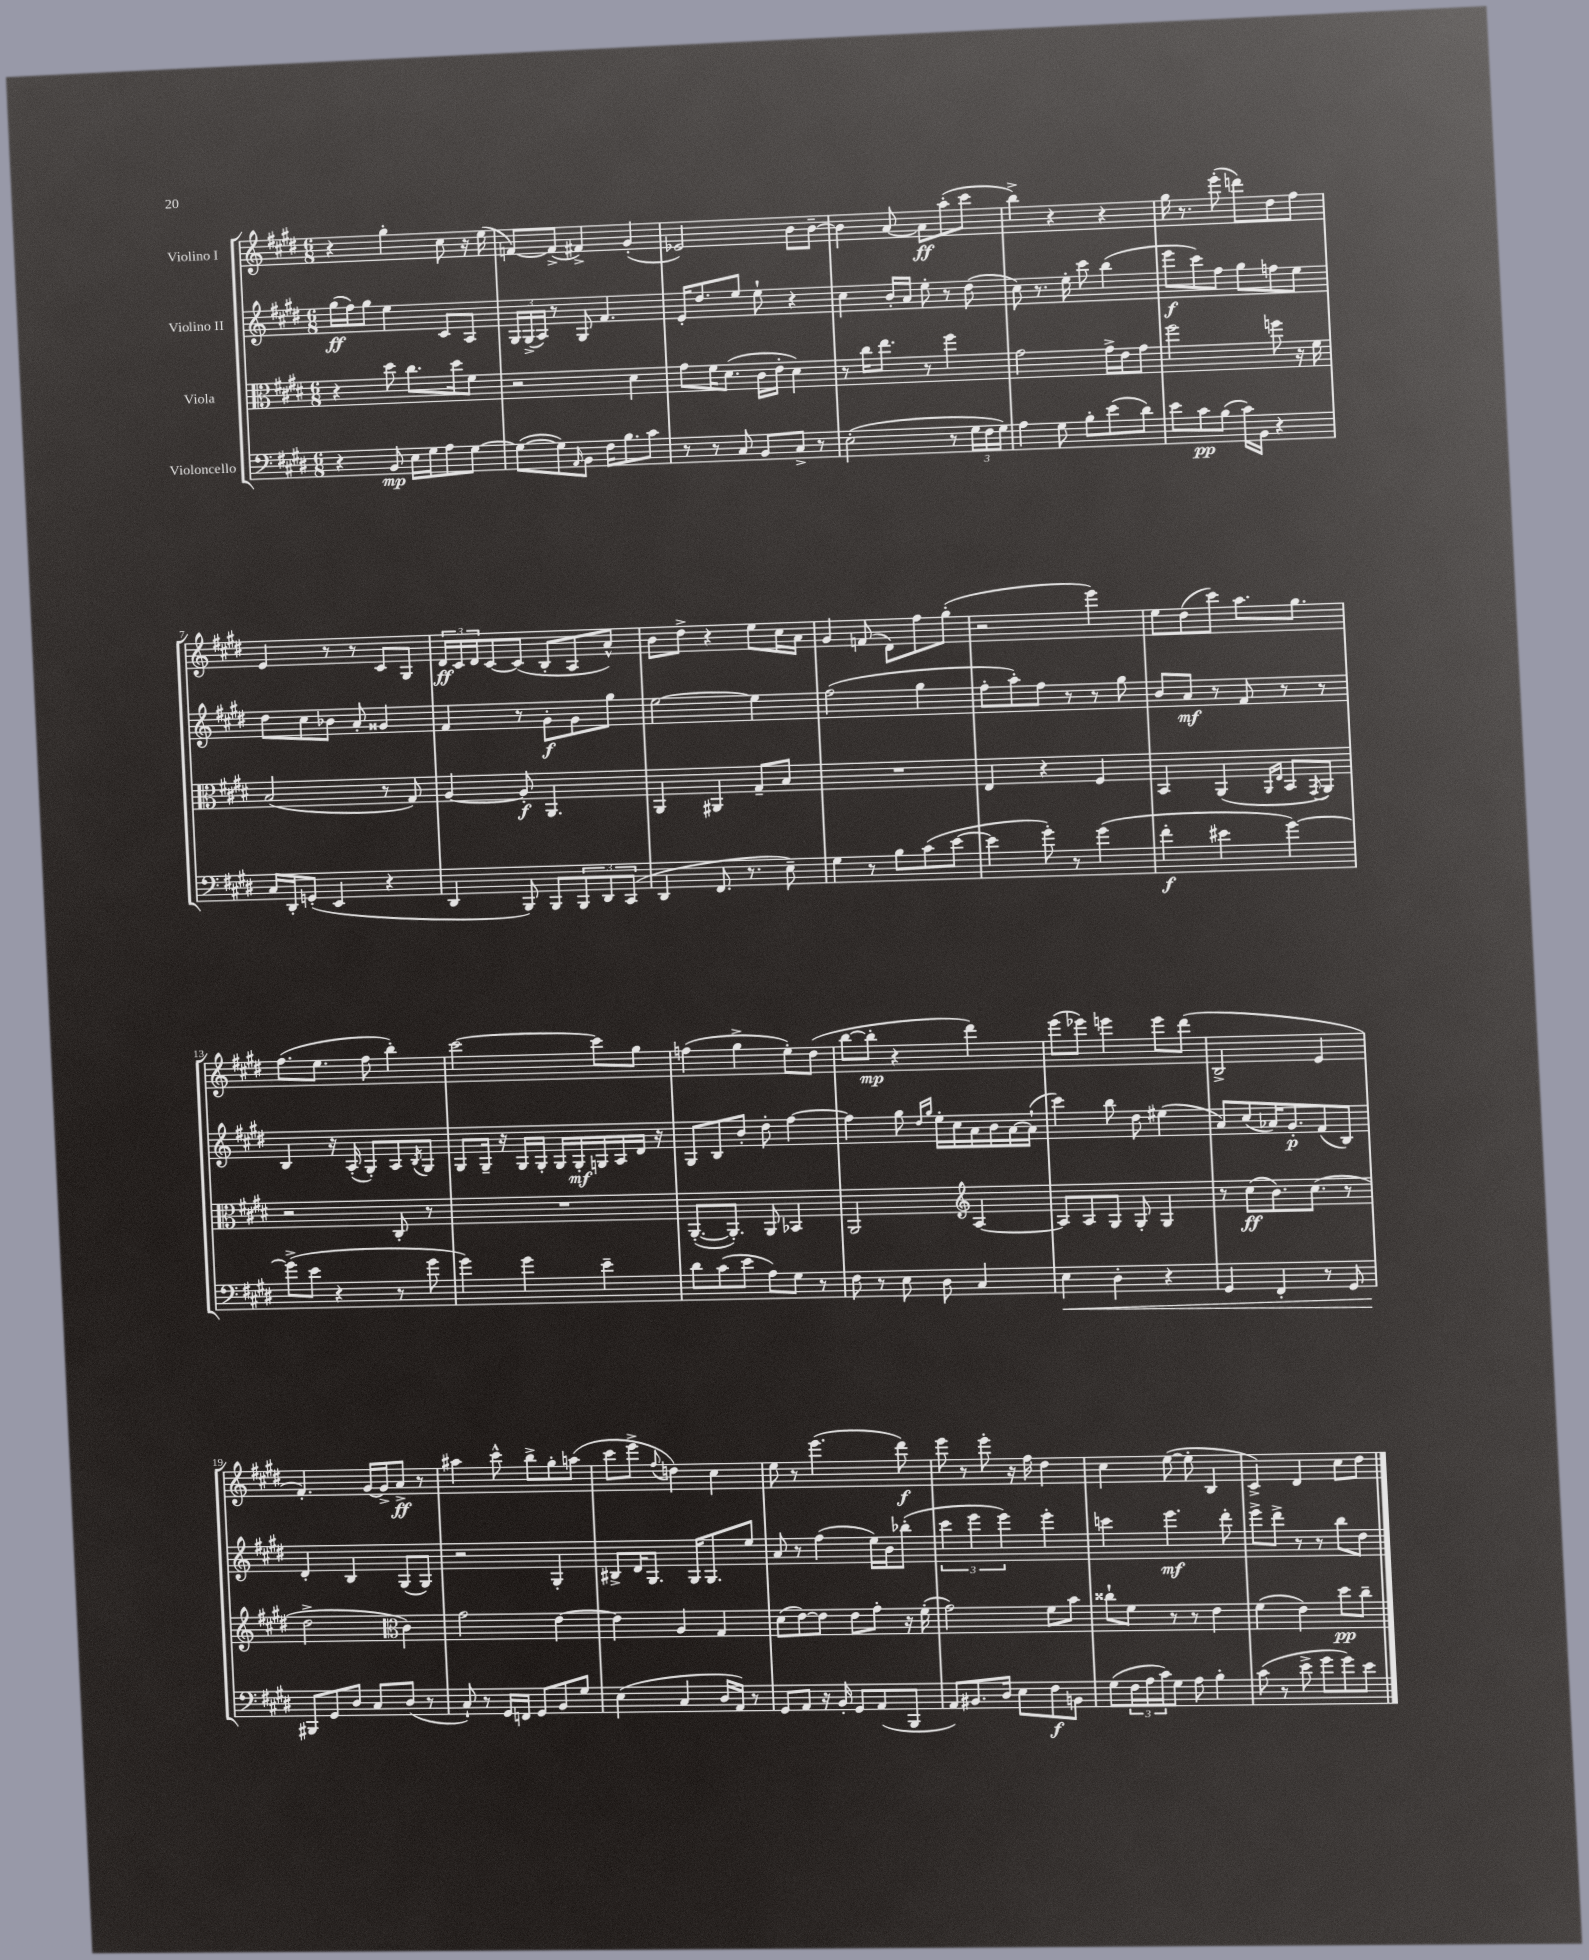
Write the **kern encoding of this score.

**kern	**kern	**kern	**kern
*staff4	*staff3	*staff2	*staff1
*clefF4	*clefC3	*clefG2	*clefG2
*k[f#c#g#d#]	*k[f#c#g#d#]	*k[f#c#g#d#]	*k[f#c#g#d#]
*M6/8	*M6/8	*M6/8	*M6/8
4r	4r	(16gg#	4r
.	.	16ff#)	.
.	.	8gg#	.
8BB	8dd#	4ee	4gg#'
16E	8.cc#	.	.
16G#	.	.	.
8A	.	8c#	8cc#
.	16dd#	.	.
[8G#	8f#	8A	16r
.	.	.	(16ee
=	=	=	=
(8G#_	2r	24G#	[8f)
.	.	(24G#^	.
.	.	24A)	.
8G#])	.	8r	(8f^]
16qqAA	.	.	.
8BB	.	8G#	4f#^)
16F#	.	4.f#	.
8.B	.	.	.
.	4d#	.	(4g#'
8c#	.	.	.
=	=	=	=
8r	8g#	16e'	2e-)
.	.	8.dd#	.
8r	16f#	.	.
.	(8.d#	.	.
8C#	.	8ee	.
8BB	16c#	8ee`	.
.	16e'	.	.
8C#^	4d#)	4r	8b
8r	.	.	[8b~
=	=	=	=
(2E'	8r	4cc#	4b]
.	16cc#	.	.
.	8.ee	.	.
.	.	16b'	[8a
.	.	16a	.
.	8r	8ee'	8a]
8r	4ff#	8r	(8aa'
24G#	.	(8dd#	8ccc#
24F#	.	.	.
24G#)	.	.	.
=	=	=	=
4A	2g#	8cc#)	4bb^)
.	.	8.r	.
8G#	.	.	4r
.	.	16ee'	.
8B'	.	8ccc#	.
(8e	16g#^	(4bb	4r
.	16e	.	.
8d#)	8g#	.	.
=	=	=	=
8e	2ff#	8eee	16gg#
.	.	.	8.r
8c#	.	8ccc#)	.
(8B	.	8ff#	(8eee'
16c#)	.	8gg#	8ddd)
16BB	.	.	.
4r	8ff	8ff	8dd#
.	16r	8ee	8ff#
.	16f#	.	.
=	=	=	=
16C#	(2B	8dd#	4e
16DD#'	.	.	.
(8GG'	.	8cc#	.
4EE	.	8b-	8r
.	.	8a'	8r
4r	8r	4g##	8c#
.	8G#)	.	8G#
=	=	=	=
4DD#	[4A	4f#	24d#
.	.	.	24c#
.	.	.	24d#
.	.	.	[8c#
8BBB)	8A']	8r	(8c#]
8BBB	4.AA	8g#'	8B'
12BBB	.	8g#	8A
12DD#	.	.	.
.	.	8gg#	8a^^)
(12CC#	.	.	.
=	=	=	=
4DD#	4AA	[2ee	8b
.	.	.	8dd#^
8.FF#	4AA#	.	4r
8.r	.	.	.
.	8G#~	4ee]	8ee
8E~)	8B	.	16cc#
.	.	.	16a
=	=	=	=
4G#	2.r	(2ff#	4g#
8r	.	.	(8f
8B	.	.	8d#)
(8c#	.	4gg#	8ff#
[8e	.	.	(8gg#'
=	=	=	=
4e]	4E	8ff#'	2r
.	.	8aa')	.
8g#')	4r	8ff#	.
8r	.	8r	.
(4g#	4F#	8r	4eee)
.	.	8gg#	.
=	=	=	=
4f#'	4BB	8b	8ee
.	.	8a	(8dd#
4e#	(4AA	8r	8ccc#)
.	.	8f#	8.aa
.	16qqAA	.	.
.	16qqE	.	.
[4g#)	8BB	8r	.
.	.	.	8.gg#
.	8qGG#	.	.
.	8AA)	8r	.
=	=	=	=
(8g#^]	2r	4B	(8.ff#
8e	.	.	.
.	.	.	8.ee
4r	.	16r	.
.	.	(16A'	.
.	.	8G#')	8ff#
8r	8C#'	8A	4bb')
.	.	8qB	.
8g#	8r	8G#	.
=	=	=	=
4g#)	2.r	8G#	[2ccc#
.	.	16G#~	.
.	.	16r	.
4g#	.	16G#	.
.	.	16G#'	.
.	.	16G#	.
.	.	16G#'	.
4e~	.	16G	8ccc#]
.	.	16A	.
.	.	16d#	8gg#
.	.	16r	.
=	=	=	=
8d#	([8.AA'	8G#	(4ff
(8c#	.	8B	.
.	8.AA'])	.	.
8e	.	8b'	4gg#^
8A)	8AA	8dd#'	.
8G#	4BB-	[4ff#	8ee')
8r	.	.	(8dd#
=	=	=	=
8F#	2AA	4ff#]	[8bb
8r	.	.	8bb']
8E	.	8gg#	4r
.	.	16qqdd#	.
.	.	16qqgg#	.
8D#	.	16ee'	.
.	.	16cc#	.
*	*clefG2	*	*
4C#	[4A	16a	4ddd#)
.	.	16b	.
.	.	[16a	.
.	.	(16a`]	.
=	=	=	=
4E	8A]	4ccc#)	(8eee
.	8A	.	8eee-)
4D#'	8G#	8bb	4eee
.	8G#'	8dd#	.
4r	4G#	(4ee#	8eee
.	.	.	(8ddd#
=	=	=	=
4GG#	8r	8a)	2B^
.	(8cc#	(8cc#	.
4FF#'	8.b)	16a-)	.
.	.	8.g#'	.
.	(8.cc#	.	.
8r	.	(8f#	4e
8GG#	8r	8B)	.
=	=	=	=
8BBB#	2dd#^	4d#'	4.f#')
8GG#	.	.	.
8D#	.	4B	.
8C#	.	.	[16g#
.	.	.	16g#^]
*	*clefC3	*	*
(8D#	4c#)	(8G#	8a^
8r	.	8G#)	8r
=	=	=	=
8C#`)	2g#	2r	4aa#
8r	.	.	.
16GG#	.	.	8ccc#^^
16FF	.	.	.
8GG#	.	.	8bb^
8BB	[4e	4G#'	8gg#'
8G#	.	.	(8aa
=	=	=	=
(4E	4e]	8B#^	8ccc#
.	.	16d#	8eee^
.	.	8.G#	.
.	.	.	8qqff#
4C#	4A	.	4dd)
.	.	16G#	.
.	.	8.G#	.
16D#	4G#	.	4cc#
16AA)	.	.	.
8r	.	8ee	.
=	=	=	=
8GG#	(8d#	8a	8ee
8AA	[8e)	8r	8r
16r	8e]	(4ff#	(4.eee
16BB'	.	.	.
8GG#	8e	.	.
(8AA	8g#'	16ee)	.
.	.	16b	.
8BBB	16r	(8bb-'	8ddd#)
.	(16f#'	.	.
=	=	=	=
8AA)	2g#)	6ccc#	8eee
8.BB#	.	.	8r
.	.	6eee	.
.	.	.	8eee'
16D#	.	.	.
.	.	6eee)	.
8E	.	.	16r
.	.	.	16ff#
8F#	8f#	4eee'	4dd#
8BB	8b	.	.
=	=	=	=
(8G#	8cc##`	4ccc	4cc#
24F#	8f#	.	.
24A	.	.	.
24c#)	.	.	.
8G#	8r	4.eee	([8ee
8A	8r	.	8ee']
4B'	4e	.	4B
.	.	8ddd#'	.
=	=	=	=
(8c#	(4f#	8eee^	4c#^)
8r	.	8ddd#^	.
8e^	4e)	8r	4d#
8g#	.	8r	.
8g#)	8dd#	8bb	8cc#
8e	8cc#~	8dd#	8dd#
==	==	==	==
*-	*-	*-	*-
